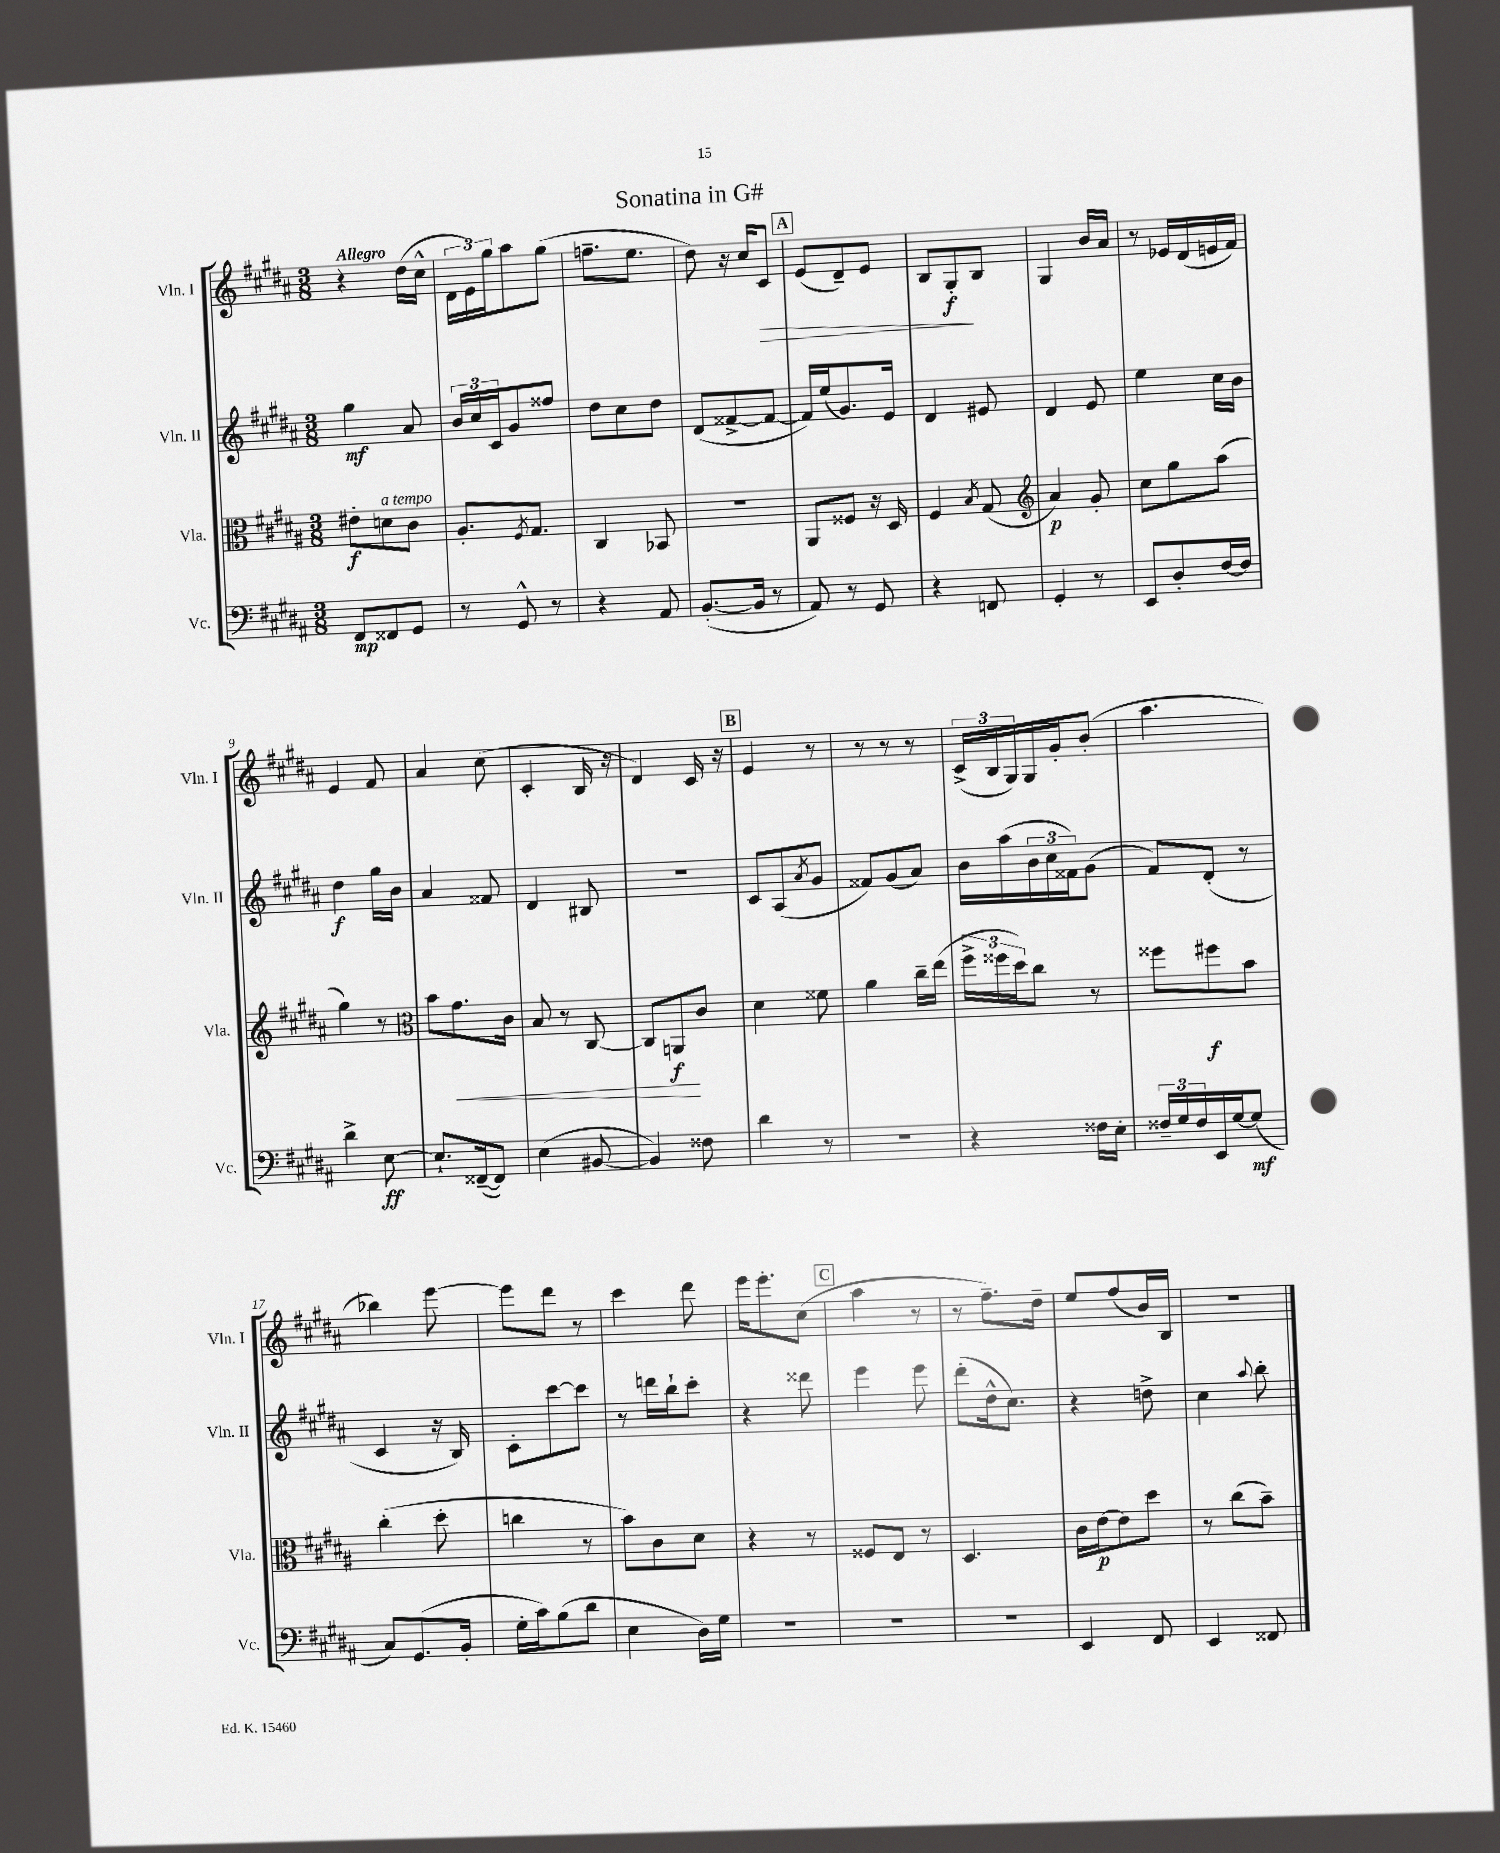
\header { title = "Sonatina in G#" }
<<
\new StaffGroup <<
\new Staff = "s0" \with { instrumentName = "Vln. I" shortInstrumentName = "Vln. I" } {
    \clef treble \key b \major \numericTimeSignature \time 3/8 \tempo "Allegro"
    r4 dis''16( cis''16-^ |
    \tuplet 3/2 { dis'16 e'16) gis''16 } ais''8 gis''8( |
    f''8.-- e''8. |
    dis''8) r16 cis''16 cis'8\> |
    \mark \markup { \box "A" } e'8( dis'8--) e'8 |
    b8 gis8-.\f\! b8 |
    gis4 b'16 ais'16 |
    r8 ees'16 dis'16( e'16 fis'16) |
    e'4 fis'8 |
    ais'4 cis''8( |
    cis'4-. b16 r16 |
    dis'4) cis'16 r16 |
    \mark \markup { \box "B" } e'4 r8 |
    r8 r8 r8 |
    \tuplet 3/2 { cis'16->( b16 gis16) } gis16 gis'16-. b'8-.( |
    ais''4. |
    bes''4) e'''8~ |
    e'''8 dis'''8 r8 |
    cis'''4 dis'''8 |
    e'''16 e'''8.-. cis''8( |
    \mark \markup { \box "C" } ais''4 r8 |
    r8 fis''8.--) dis''16-- |
    e''8 fis''8( b'16) b16 |
    R4. \bar "|." |
}
\new Staff = "s1" \with { instrumentName = "Vln. II" shortInstrumentName = "Vln. II" } {
    \clef treble \key b \major \numericTimeSignature \time 3/8
    gis''4\mf ais'8 |
    \tuplet 3/2 { b'16 cis''16 cis'16 } gis'8 fisis''8 |
    dis''8 cis''8 dis''8 |
    dis'8( fisis'8~-> fisis'8~ |
    \mark \markup { \box "A" } fisis'16) e''16( gis'8.) e'16 |
    dis'4 eis'8 |
    dis'4 e'8 |
    e''4 cis''16 b'16 |
    dis''4\f gis''16 b'16 |
    ais'4 fisis'8 |
    dis'4 bis8 |
    R4. |
    \mark \markup { \box "B" } cis'8 ais8( \acciaccatura { ais'8 } gis'8 |
    fisis'8) gis'8( ais'8) |
    b'16 ais''16( \tuplet 3/2 { b'16 cis''16 fisis'16) } gis'8( |
    fis'8) dis'8-.( r8 |
    cis'4 r16 b16) |
    cis'8-. cis'''8~ cis'''8 |
    r8 d'''16 b''16-! cis'''8-. |
    r4 disis'''8 |
    \mark \markup { \box "C" } e'''4 e'''8 |
    dis'''8-.( dis''16-^ cis''8.) |
    r4 d''8-> |
    cis''4 \appoggiatura { ais''8 } b''8-. \bar "|." |
}
\new Staff = "s2" \with { instrumentName = "Vla." shortInstrumentName = "Vla." } {
    \clef alto \key b \major \numericTimeSignature \time 3/8
    eis'8-.\f d'8^\markup { \italic "a tempo" } cis'8 |
    ais8.-. \acciaccatura { fis8 } gis8. |
    cis4 bes,8 |
    r4. |
    \mark \markup { \box "A" } ais,8 fisis8 r16 dis16 |
    fis4 \acciaccatura { b8 } gis8( |
    \clef treble ais'4\p) gis'8-. |
    cis''8 gis''8 ais''8( |
    gis''4) r8 |
    \clef alto b'8 gis'8.\< cis'16 |
    b8 r8 cis8~ |
    cis8 a,8\f\! cis'8 |
    \mark \markup { \box "B" } dis'4 fisis'8 |
    ais'4 cis''16-- e''16( |
    \tuplet 3/2 { fis''16-> fisis''16 dis''16) } cis''8 r8 |
    fisis''8 fis''8\f b'8 |
    cis''4-.( dis''8-. |
    c''4 r8 |
    b'8) cis'8 dis'8 |
    r4 r8 |
    \mark \markup { \box "C" } fisis8 e8 r8 |
    dis4. |
    cis'16 e'16~\p e'8 dis''8 |
    r8 cis''8( b'8--) \bar "|." |
}
\new Staff = "s3" \with { instrumentName = "Vc." shortInstrumentName = "Vc." } {
    \clef bass \key b \major \numericTimeSignature \time 3/8
    fis,8\mp fisis,8 gis,8 |
    r8 gis,8-^ r8 |
    r4 ais,8 |
    b,8.~-.( b,16 r8 |
    \mark \markup { \box "A" } ais,8) r8 gis,8 |
    r4 f,8 |
    gis,4-. r8 |
    e,8 dis8-. fis16~ fis16 |
    dis'4-> e8~\ff |
    e8.-! fisis,16~--( fisis,8) |
    e4( bis,8~ |
    bis,4) fisis8 |
    \mark \markup { \box "B" } dis'4 r8 |
    r4. |
    r4 fisis16 e16-. |
    \tuplet 3/2 { fisis16-- gis16 fisis16 } e,16 gis16~ gis8\mf( |
    cis8) gis,8.( b,16-. |
    gis16-. cis'16) b8( dis'8 |
    e4 dis16) gis16 |
    R4. |
    \mark \markup { \box "C" } R4. |
    R4. |
    e,4 fis,8 |
    e,4 fisis,8 \bar "|." |
}
>>
>>
